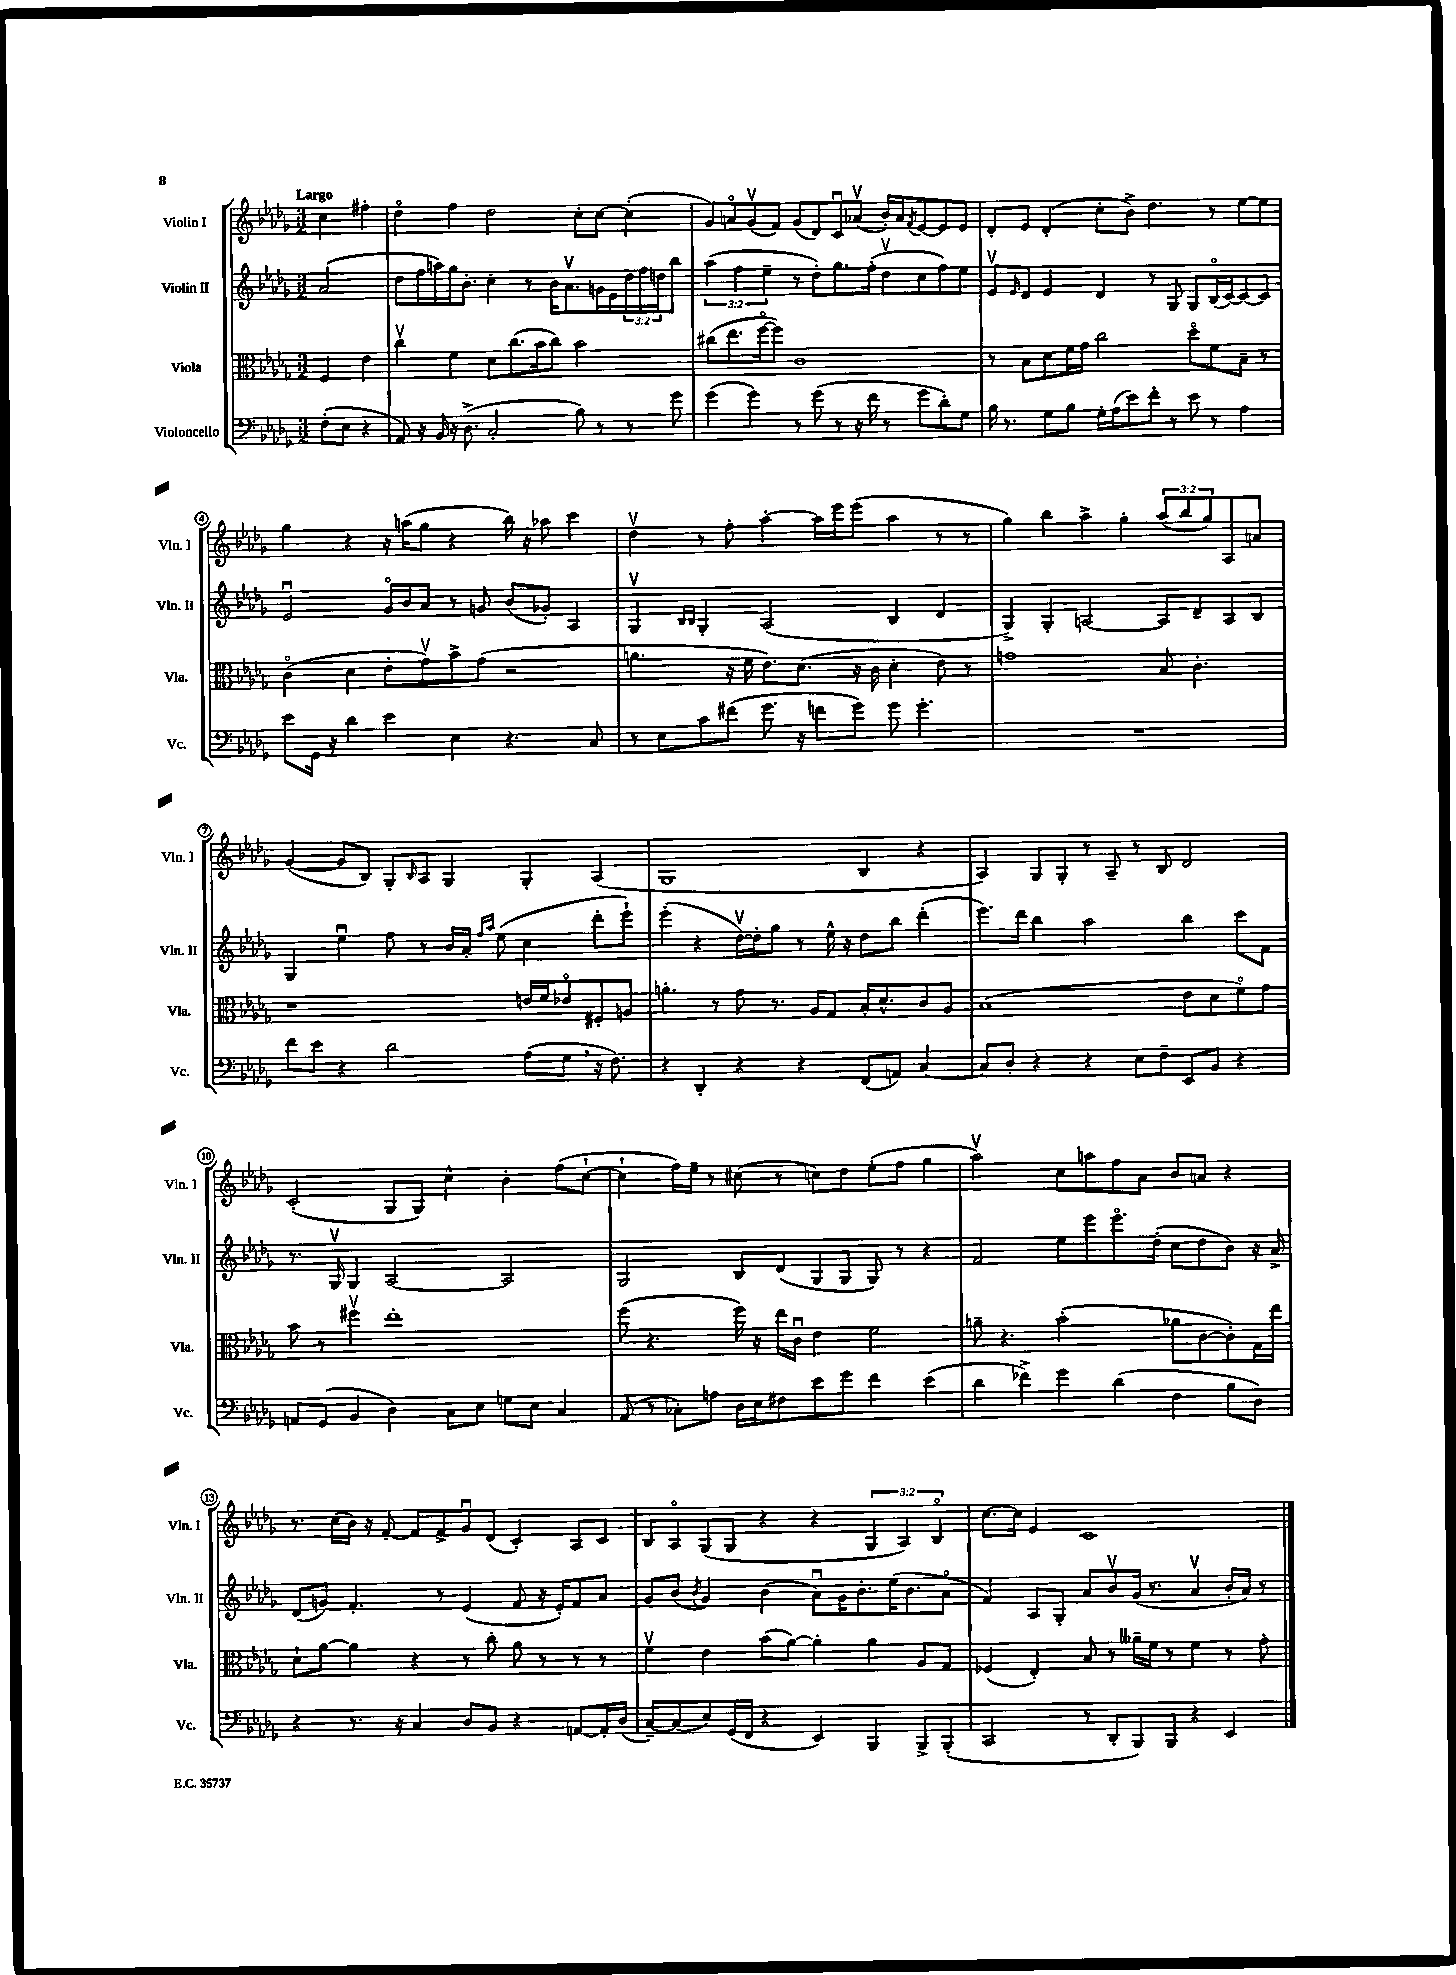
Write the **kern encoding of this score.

**kern	**kern	**kern	**kern
*staff4	*staff3	*staff2	*staff1
*clefF4	*clefC3	*clefG2	*clefG2
*k[b-e-a-d-g-]	*k[b-e-a-d-g-]	*k[b-e-a-d-g-]	*k[b-e-a-d-g-]
*M3/2	*M3/2	*M3/2	*M3/2
(8F'\L	4F/	(2a-/	4cc\
8E-\J	.	.	.
4r	4e-\	.	4ff#'\
=	=	=	=
8AA-/)	4ccv\	8dd-\L	4dd-o\
16r	.	16ff\L	.
16BB-/	.	16aa\)	.
16r	4f\	16gg-\J	4ff\
(8.D-^\	.	8.b-'\J	.
2C'/	8d-\L	4cc'\	2dd-\
.	(8.cc\	.	.
.	.	8r	.
.	16b-\k	.	.
.	8cc\J)	16b-\LK	.
.	.	8.a-v\	.
8B-\)	2b-\	.	8cc'\L
8r	.	16g\L	[8cc\J
.	.	16e-\	.
8r	.	24dd-\	(4cc'\]
.	.	24ff\	.
.	.	24dd\J	.
8g-\	.	8bb-\J	.
=	=	=	=
(4g-\	(8cc#\L	(6aa-\	8g-/L)
.	8.ee-\	.	8ao/
.	.	6ff\	.
4g-\)	.	.	(8g-v/
.	[16ffo\k	.	.
.	.	6ee-~\	.
.	8ff\]J)	.	8f/J)
8r	1c	8r	(8g-/L
(8g-\	.	8dd-'\L)	8d-/)
8r	.	8.gg-\	8cu/
16r	.	.	(8a-v/J
16f\	.	(16ff'\Jk	.
8r	.	8dd-v\L	16b-'/LL)
.	.	.	16a-/J
.	.	.	8qf/
8g-\L	.	8cc\	[8e-/
8d-'\)	.	8ff\)	8e-/]
8G-\J	.	8ee-\J	8e-/J
=	=	=	=
16B-\	8r	8e-v/L	8d-'/L
8.r	.	.	.
.	.	16qqe-/	.
.	8B-\L	8d-/J	8e-/J
8G-\L	8d-\	4e-/	(4d-'/
8B-\J	16f\L	.	.
.	16g-\JJ	.	.
16G-'\LL	2cc\	4d-/	8cc'\L
(16A-\J	.	.	.
8e-\)	.	.	8b-^\J)
8f'\J	.	8r	4.dd-\
8r	.	8G-/	.
8e-\	8dd-o\L	8G-/L	.
8r	8f\	(16B-o/L	8r
.	.	[16c/J)	.
4A-\	8B-~\J	8c/_	[8ee-\L
.	8r	8c/]J	8ee-\]J
=	=	=	=
8e-\L	(4co\	2e-u/	4gg-\
16GG-\Jk	.	.	.
16r	.	.	.
4d-\	4d-\	.	4r
4e-\	8e-'\L	16g-o/LL	16r
.	.	16b-/J	(16aa\LK
.	8g-v\)	8a-/J	8gg-\J
4E-\	8b-^\	8r	4r
.	(8g-\J	8g/	.
4.r	2r	(8b-/L	16bb-\)
.	.	.	16r
.	.	8g-'/J)	8aa-\
.	.	4A-/	4ccc\
8C/	.	.	.
=	=	=	=
8r	4.a\	4G-v/	4dd-v\
8E-\L	.	.	.
.	.	16qqB-/LL	.
.	.	16qqB-/JJ	.
8c\	.	4G-'/	8r
(8f#\J	16r	.	8ff'\
.	16f\	.	.
8.g-\	8.e-\L)	(2A-/	[4aa-'\
16r	(8.d-\J	.	.
8f\L	.	.	16aa-\]LL
.	.	.	16eee-\J
8g-\J)	16r	.	(8eee-\J
.	16c\	.	.
8g-\	4d-'\	4B-/	4aa-\
4.g-'\	.	.	.
.	8e-\)	4d-/	8r
.	8r	.	8r
=	=	=	=
1.r	1g	4G-^/)	4gg-\)
.	.	4G-'/	4bb-\
.	.	[2A/	4aa-^\
.	.	.	4gg-'\
.	8B-/	8A/]L	(12aa-/L
.	.	.	12bb-/
.	4.c'\	8d-~/	.
.	.	.	12gg-/)
.	.	8A/	8A-/
.	.	8B-/J	8a/J
=	=	=	=
8f\L	1r	4G-/	([4g-/
8e-\J	.	.	.
4r	.	4ee-u\	8g-/]L
.	.	.	8B-/J)
2d-\	.	8ff\	8G-'/L
.	.	.	16qqB-/
.	.	8r	8A-/J
.	.	16b-/LL	4G-/
.	.	16a-'/JJ	.
.	.	16qqff/LL	.
.	.	16qqaa-/JJ	.
.	.	(8ee-\	.
(8A-\L	16e/LL	4cc\	4G-'/
.	16f/J	.	.
8G-\J	8e-o/	.	.
16r	8F#'/	8ddd-'\L	(4A-/
8.F\)	.	.	.
.	8A/J	8eee-`\J)	.
=	=	=	=
4r	4.a'\	(4eee-'\	1G-
4DD-'/	.	4r	.
.	8r	.	.
4r	8g-\	[16dd-v\LL)	.
.	.	16dd-'\]J	.
.	8.r	8gg-\J	.
4r	.	8r	.
.	16A-/LK	.	.
.	8G-/J	16ee-^^\	.
.	.	16r	.
(8FF/L	16B-'/LK	8dd-\L	4B-/
.	8.d-^^/	.	.
8AA/J)	.	8bb-\J	.
[4C/	8c/	(4ddd-'\	4r
.	8A-/J	.	.
=	=	=	=
8C/]L	(1B-	8.eee-\L)	4A-/)
8D-'/J	.	.	.
.	.	16ddd-\Jk	.
4r	.	4bb-\	8G-/L
.	.	.	8G-'/J
4r	.	2aa-\	8r
.	.	.	8A-~/
8E-\L	.	.	8r
8F~\J	.	.	8B-/
8EE-/L	8e-\L	4bb-\	2d-/
8BB-/J	8d-\	.	.
4r	8fo\)	8ccc\L	.
.	8g-\J	8f\J	.
=	=	=	=
8AA/L	8b-\	8.r	(2c'/
(8GG-/J	8r	.	.
.	.	16G-v/	.
4BB-/	4ff#v\	4G-/	.
4D-\)	1ee-'	[2A-/	8G-/L
.	.	.	8G-/J)
8C\L	.	.	4cc^^\
8E-\J	.	.	.
8G\L	.	2A-/]	4b-'\
8E-\J	.	.	.
4C/	.	.	(8ff\L
.	.	.	[8cc`\J
=	=	=	=
(8AA-/	(8ff\	2G-/	4cc`\]
8r	4.r	.	.
8C-'\L)	.	.	16ff\LL)
.	.	.	16ee-~\JJ
8A\J	.	.	8r
16D-\LL	16ff\)	8B-/L	(8cc#\
16E-\J	16r	.	.
8F#\	16ee-\LL	(8d-/	8r
.	16cu\JJ	.	.
8e-\	4e-\	8G-/	8cc\L)
8g-\J	.	8G-/J	8dd-\J
4f\	2f\	8G-/)	(8ee-'\L
.	.	8r	8ff\J
(4e-\	.	4r	4gg-\
=	=	=	=
4d-\	8a~\	2f/	2aa-v\)
.	4.r	.	.
4f-^\)	.	.	.
4g-\	(2b-'\	8ee-\L	8cc\L
.	.	8eee-\	8aa\
(4d-\	.	8.eee-o\	8ff\
.	.	.	8a-\J
.	.	(16dd-'\Jk	.
4F\	8a-\L	8cc\L	8b-/L
.	[8c\	8dd-\	8a/J
8B-\L	8c'\])	8b-\J)	4r
8D-\J)	16G-\L	16r	.
.	16ee-\JJ	16a-^/	.
=	=	=	=
4r	8d-`\L	(8d-/L	8.r
.	[8a-\J	8g/J)	.
.	.	.	(16cc\LL
8.r	4a-\]	4.f'/	16b-\JJ)
.	.	.	16r
.	.	.	[8f'/
16r	.	.	.
4C/	4r	.	8f/]L
.	.	8r	8f^/
8D-/L	8r	(4e-/	8g-u/
8BB-/J	8cc'\	.	(8d-/J
4r	8a-\	8f/	4c'/)
.	8r	16r	.
.	.	16e-'/LK)	.
[8AA/L	8r	8f/	8A-/L
16AA'/]L	8r	8a-/J	8c/J
(16D-/JJ	.	.	.
=	=	=	=
[8C~/L)	4fv\	8g-/L	8B-/L
(8C/]	.	(8b-/J	8A-o/
.	.	8qb-/	.
8E-/)	4e-\	4g-/)	(8G-/
(16GG-/L	.	.	8G-/J
16FF/JJ	.	.	.
4r	(8b-\L	(4b-\	4r
.	[8a-\J)	.	.
4EE-/)	4a-'\]	8a-u\L)	4r
.	.	16g-\K	.
.	.	8.b-'\	.
4BBB-/	4a-\	.	6G-/
.	.	(16ee-\K	.
.	.	.	6A-/)
.	.	8.b-\	.
8BBB-^/L	8A-/L	.	.
.	.	.	6B-o/
(8BBB-'/J	8G-/J	8a-o\J	.
=	=	=	=
2CC/	(4F-/	4f/)	[8.cc\L
.	.	.	16cc\]Jk
.	4E-'/)	8A-/L	4e-/
.	.	8G-'/J	.
8r	8B-/	8a-/L	1c
8DD-'/L	8r	8b-v/	.
8BBB-/)	16a--~\LL	(16g-/Jk	.
.	16f\JJ	8.r	.
8BBB-/J	8r	.	.
4r	4f\	4a-v/	.
4EE-/	8r	16b-'/LL	.
.	.	16a-/JJ)	.
.	8g-'\	8r	.
==	==	==	==
*-	*-	*-	*-
